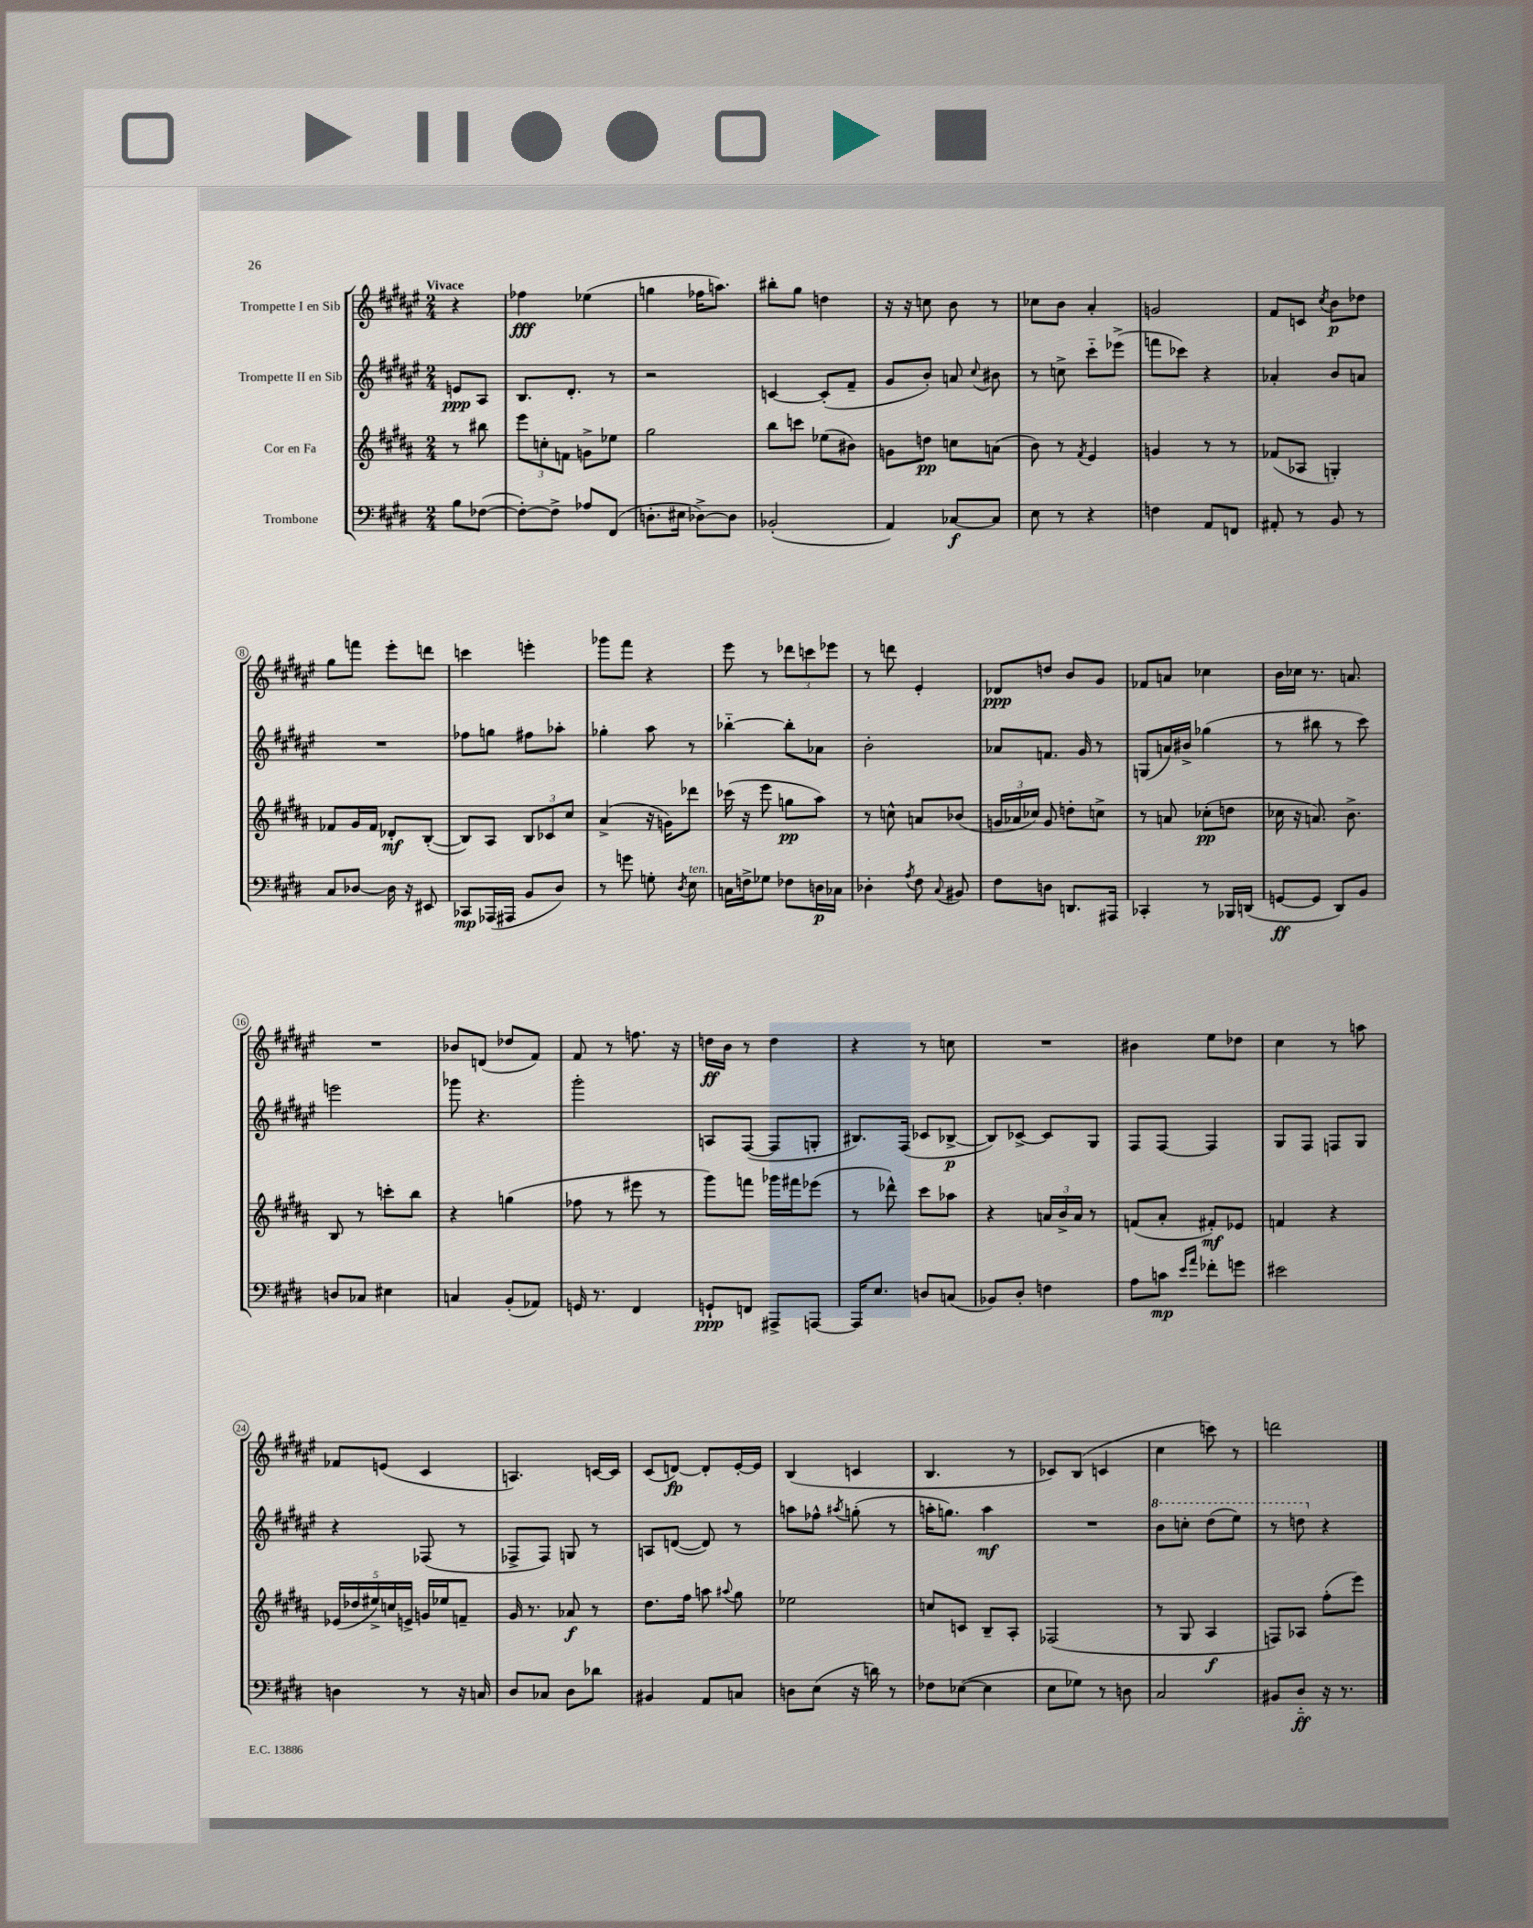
<<
\new StaffGroup <<
\new Staff = "s0" \with { instrumentName = "Trompette I en Sib" } {
    \clef treble \key fis \major \numericTimeSignature \time 2/4 \partial 4 \tempo "Vivace"
    \autoBeamOff r4 |
    fes''4\fff ees''4( |
    g''4 fes''16[ a''8.]) |
    bis''8[-. gis''8] d''4 |
    r16 r16 c''8 b'8 r8 |
    ces''8[ b'8] ais'4-. |
    g'2 |
    fis'8[ c'8] \acciaccatura { cis''8 } b'8[\p des''8] |
    gis''8[ f'''8] eis'''8[-. d'''8] |
    c'''4 e'''4-. |
    ges'''8[ fis'''8] r4 |
    eis'''8 r8 \tuplet 3/2 { des'''8[ c'''8 ees'''8] } |
    r8 d'''8 eis'4-. |
    des'8[\ppp d''8] b'8[ gis'8] |
    fes'8[ a'8] ces''4 |
    b'16[ ces''16] r8. a'8. |
    R2 |
    bes'8[ d'8]( des''8[ fis'8]) |
    fis'8 r8 f''8. r16 |
    d''16[\ff b'16] r8 d''4 |
    r4 r8 c''8 |
    R2 |
    bis'4 eis''8[ des''8] |
    cis''4 r8 a''8 |
    fes'8[ e'8]( cis'4 |
    a4.) c'16[~ c'16] |
    cis'8[( d'8]~\fp) d'8[-. eis'16~-. eis'16] |
    b4( c'4 |
    b4. r8 |
    ces'8[) b8]( c'4 |
    cis''4 c'''8) r8 |
    d'''2 \bar "|." |
}
\new Staff = "s1" \with { instrumentName = "Trompette II en Sib" } {
    \clef treble \key fis \major \numericTimeSignature \time 2/4 \partial 4
    \autoBeamOff e'8[\ppp ais8] |
    b8.[ dis'8.]-. r8 |
    r2 |
    c'4~ c'8[-.( fis'8]-- |
    gis'8[ b'8]-.) a'8 \appoggiatura { cis''8 } bis'8 |
    r8 c''8-> cis'''8[-_ ees'''8]->( |
    f'''8[ ces'''8]) r4 |
    aes'4-. b'8[ a'8] |
    R2 |
    fes''8[ g''8] fis''8[ aes''8]-. |
    ges''4-. ais''8 r8 |
    bes''4~-_ bes''8[-. aes'8] |
    b'2-. |
    aes'8[ f'8.] gis'16 r8 |
    g8[( a'16) bis'16]-> ges''4( |
    r8 bis''8 r8 cis'''8) |
    e'''2 |
    ges'''8 r4. |
    gis'''2-. |
    a8[ fis8]~( fis8[ g8]-. |
    bis8.[) fis16]( ces'8[ bes8]~->\p |
    bes8[) ces'8]~-> ces'8[ gis8] |
    fis8[ fis8]~ fis4 |
    gis8[ fis8] f8[ gis8] |
    r4 fes8( r8 |
    fes8[-> fes8]) g8 r8 |
    a8[ d'8]~( d'8) r8 |
    a''8[ fes''8]-^ \acciaccatura { ais''8 } g''8-.( r8 |
    a''16[-. g''8.]) a''4\mf |
    R2 |
    \ottava #1 b''8[ c'''8]-. dis'''8[( eis'''8]) |
    r8 d'''8 \ottava #0 r4 \bar "|." |
}
\new Staff = "s2" \with { instrumentName = "Cor en Fa" } {
    \clef treble \key b \major \numericTimeSignature \time 2/4 \partial 4
    \autoBeamOff r8 bis''8 |
    \tuplet 3/2 { e'''8[ c''8-. f'8] } g'8[-> ees''8] |
    gis''2 |
    b''8[ c'''8] ees''8[( bis'8]) |
    g'8[ d''8]\pp c''8[ a'8]( |
    b'8) r8 \acciaccatura { fis'8 } e'4 |
    g'4 r8 r8 |
    fes'8[( aes8] g4-.) |
    fes'8[ gis'16 fes'16] des'8[-.\mf b8]~-.( |
    b8[) ais8] \tuplet 3/2 { b8[ ces'8 cis''8] } |
    ais'4->( r16 g'16[) des'''8] |
    ces'''16( r16 e'''8 g''8[\pp ais''8]) |
    r8 c''8-^ a'8[ bes'8]( |
    \tuplet 3/2 { g'16[ aes'16 ces''16]) } g'8 d''8[-. c''8]-> |
    r8 a'8 ces''8[-.\pp( d''8] |
    ces''16 r16 a'8.) b'8.-> |
    b8 r8 c'''8[-. b''8] |
    r4 g''4( |
    fes''8 r8 eis'''8 r8 |
    gis'''8[) f'''8] ges'''16[ fis'''16 ees'''8]( |
    r8 des'''8-^) cis'''8[ aes''8] |
    r4 \tuplet 3/2 { a'16[ b'16-> a'16] } r8 |
    f'8[( ais'8]-. fis'8[-.\mf) ees'8] |
    f'4 r4 |
    \tuplet 5/4 { ees'16[( des''16 eis''16->) c''16 e'16]-> } g'16[ ees''16 f'8]-- |
    gis'16 r8. aes'8\f r8 |
    dis''8.[ fis''16] a''8 \appoggiatura { ais''8 } gis''8 |
    ees''2 |
    c''8[ c'8] b8[-- ais8]-. |
    fes2( |
    r8 gis8 ais4\f |
    f8[) aes8] fis''8[-.( e'''8]) \bar "|." |
}
\new Staff = "s3" \with { instrumentName = "Trombone" } {
    \clef bass \key e \major \numericTimeSignature \time 2/4 \partial 4
    \autoBeamOff b8[ fes8]~( |
    fes8[~-.) fes8]-> aes8[ fis,8]( |
    d8.[-. eis16] des8[~->) des8] |
    bes,2-.( |
    a,4) ces8[~\f ces8] |
    e8 r8 r4 |
    f4 a,8[ f,8] |
    ais,8-. r8 b,8 r8 |
    cis8[ des8]~ des16 r16 eis,8 |
    ces,8[\mp aes,,16( ais,,16] b,8[ dis8]) |
    r8 g'8 g8-. \acciaccatura { dis8 } e8^\markup { \italic "ten." } |
    c16[ f16-> ges8] fes8[ d16\p ces16] |
    des4-. \acciaccatura { a8 } fis8 \appoggiatura { cis8 } bis,8 |
    fis8[ d8] d,8.[ ais,,16] |
    ces,4-. r8 bes,,16[ d,16]( |
    g,8[~\ff g,8] dis,8[) b,8] |
    d8[ ces8] eis4 |
    c4 b,8[-.( aes,8]) |
    g,16 r8. fis,4 |
    g,8[-!\ppp f,8] ais,,8[-> a,,8]~ |
    a,,16[ e8.] d8[ c8]( |
    bes,8[) dis8]-. f4 |
    a8[ c'8]\mp \grace { e'16[ a'16] } fes'8[-. g'8] |
    eis'2 |
    d4 r8 r16 c16 |
    dis8[ ces8] dis8[ des'8] |
    bis,4 a,8[ c8] |
    d8[ e8]( r16 d'16) r8 |
    fes8[ ees8]~( ees4 |
    e8[ ges8]) r8 d8 |
    cis2 |
    bis,8[ dis8]-_\ff r16 r8. \bar "|." |
}
>>
>>
\layout { \context { \Score \override BarNumber.stencil = #(make-stencil-circler 0.1 0.3 ly:text-interface::print) } }
